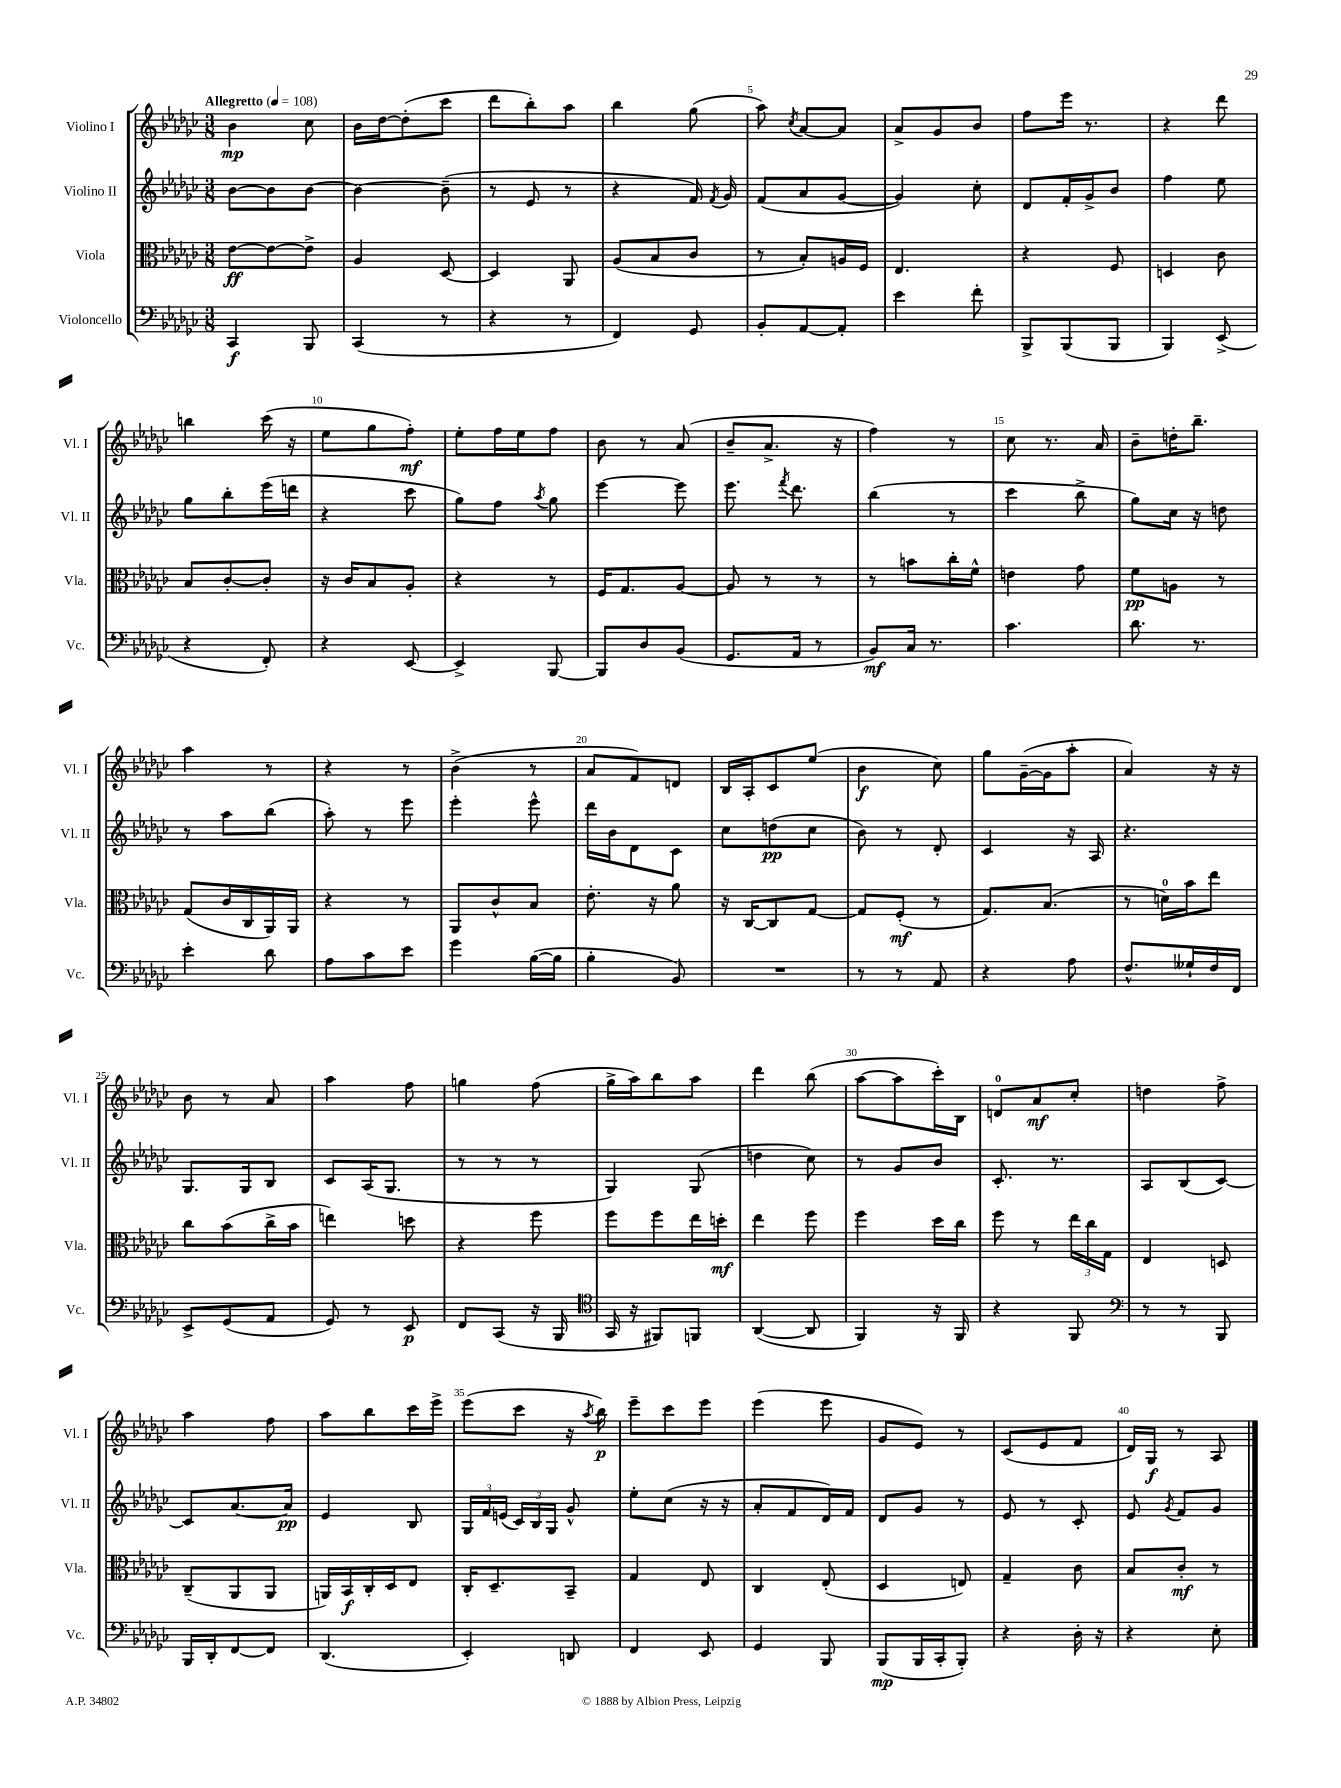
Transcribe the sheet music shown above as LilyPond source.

<<
\new StaffGroup <<
\new Staff = "s0" \with { instrumentName = "Violino I" shortInstrumentName = "Vl. I" } {
    \clef treble \key ges \major \numericTimeSignature \time 3/8 \tempo "Allegretto" 4 = 108
    \autoBeamOff bes'4\mp ces''8 |
    bes'16[ des''16~ des''8-.( ces'''8] |
    des'''8[ bes''8-.) aes''8] |
    bes''4 ges''8( |
    aes''8) \acciaccatura { ces''8 } aes'8[~ aes'8] |
    aes'8[-> ges'8 bes'8] |
    f''8[ ees'''16] r8. |
    r4 des'''8 |
    b''4 ces'''16( r16 |
    ees''8[ ges''8 f''8]-.\mf) |
    ees''8[-. f''16 ees''16 f''8] |
    bes'8 r8 aes'8( |
    bes'8[-- aes'8.]-> r16 |
    f''4) r8 |
    ces''8 r8. aes'16 |
    bes'8[-- d''16-. bes''8.]-- |
    aes''4 r8 |
    r4 r8 |
    bes'4->( r8 |
    aes'8[ f'8) d'8] |
    bes16[ aes16-. ces'8 ees''8]( |
    bes'4\f ces''8) |
    ges''8[ ges'16~--( ges'16 aes''8]-. |
    aes'4) r16 r16 |
    bes'8 r8 aes'8 |
    aes''4 f''8 |
    g''4 f''8( |
    ges''16[-> aes''16) bes''8 aes''8] |
    des'''4 bes''8( |
    aes''8[~ aes''8 ces'''16-.) bes16] |
    d'8[-0 aes'8\mf ces''8]-. |
    d''4 f''8-> |
    aes''4 f''8 |
    aes''8[ bes''8 ces'''16 ees'''16]-> |
    ees'''8[( ces'''8] r16 \acciaccatura { aes''8 } bes''16\p) |
    ees'''8[-- ces'''8 ees'''8] |
    ees'''4( ees'''8 |
    ges'8[ ees'8]) r8 |
    ces'8[( ees'8 f'8] |
    des'16[) ges16]\f r8 aes8 \bar "|." |
}
\new Staff = "s1" \with { instrumentName = "Violino II" shortInstrumentName = "Vl. II" } {
    \clef treble \key ges \major \numericTimeSignature \time 3/8
    \autoBeamOff bes'8[~ bes'8 bes'8]~ |
    bes'4~ bes'8--( |
    r8 ees'8 r8 |
    r4 f'16) \acciaccatura { f'8 } ges'16 |
    f'8[( aes'8 ges'8]~ |
    ges'4) ces''8-. |
    des'8[ f'16-. ges'16-> bes'8] |
    f''4 ees''8 |
    ges''8[ bes''8-. ees'''16( d'''16] |
    r4 ces'''8 |
    ges''8[) f''8] \acciaccatura { aes''8 } ges''8 |
    ees'''4~ ees'''8 |
    ees'''8. \acciaccatura { f'''8 } des'''8. |
    bes''4( r8 |
    ces'''4 bes''8-> |
    ges''8[) ces''16] r16 d''8 |
    r8 aes''8[ bes''8]( |
    aes''8-.) r8 ees'''8 |
    ees'''4-. ees'''8-^ |
    des'''16[ bes'16 des'8 ces'8] |
    ces''8[ d''8\pp( ces''8] |
    bes'8) r8 des'8-. |
    ces'4 r16 aes16 |
    r4. |
    ges8.[ ges16 bes8] |
    ces'8[ aes16( ges8.] |
    r8 r8 r8 |
    ges4) ges8( |
    d''4 ces''8) |
    r8 ges'8[ bes'8] |
    ces'8.-. r8. |
    aes8[ bes8( ces'8]~) |
    ces'8[ aes'8.~ aes'16]\pp |
    ees'4 bes8 |
    \tuplet 3/2 { ges16[ f'16 e'16]( } \tuplet 3/2 { ces'16[) bes16 ges16] } ges'8-^ |
    ees''8[-. ces''8]( r16 r16 |
    aes'8[-. f'8 des'16) f'16] |
    des'8[ ges'8] r8 |
    ees'8 r8 ces'8-. |
    ees'8 \acciaccatura { ges'8 } f'8[ ges'8] \bar "|." |
}
\new Staff = "s2" \with { instrumentName = "Viola" shortInstrumentName = "Vla." } {
    \clef alto \key ges \major \numericTimeSignature \time 3/8
    \autoBeamOff ees'8[~\ff ees'8~ ees'8]-> |
    aes4 des8~ |
    des4 aes,8 |
    aes8[( bes8 ces'8] |
    r8 bes8[-.) a16 f16] |
    ees4. |
    r4 f8 |
    d4 ces'8 |
    bes8[ ces'8~-. ces'8]-. |
    r16 ces'16[ bes8 aes8]-. |
    r4 r8 |
    f16[ ges8. aes8]~ |
    aes8 r8 r8 |
    r8 b'8[ ces''16-. f'16]-^ |
    e'4 ges'8 |
    f'8[\pp a8] r8 |
    ges8[( ces'16 ces16 aes,16) aes,16] |
    r4 r8 |
    aes,8[ ces'8-^ bes8] |
    ees'8.-. r16 aes'8 |
    r16 ces16[~ ces8 ges8]~ |
    ges8[ f8]-.\mf( r8 |
    ges8.[) bes8.]( |
    r8 d'16[-0) bes'16 ees''8] |
    ces''8[ bes'8( ces''16-> bes'16] |
    e''4) d''8 |
    r4 f''8 |
    f''8[ f''8 ees''16 d''16]-.\mf |
    ees''4 f''8 |
    f''4 des''16[ ces''16] |
    f''8 r8 \tuplet 3/2 { ees''16[ ces''16 ges16] } |
    ees4 d8 |
    ces8[--( aes,8 aes,8] |
    a,16[) bes,16\f ces16-. des16 ees8] |
    ces16[-. des8.-- bes,8]-- |
    ges4 ees8 |
    ces4 ees8-.( |
    des4 e8) |
    ges4-- ces'8 |
    bes8[ ces'8]-.\mf r8 \bar "|." |
}
\new Staff = "s3" \with { instrumentName = "Violoncello" shortInstrumentName = "Vc." } {
    \clef bass \key ges \major \numericTimeSignature \time 3/8
    \autoBeamOff ces,4\f bes,,8 |
    ces,4( r8 |
    r4 r8 |
    f,4) ges,8 |
    bes,8[-. aes,8~ aes,8]-. |
    ees'4 f'8-. |
    bes,,8[-> bes,,8( bes,,8] |
    bes,,4) ees,8->( |
    r4 f,8-.) |
    r4 ees,8~ |
    ees,4-> bes,,8~ |
    bes,,8[ des8 bes,8]( |
    ges,8.[ aes,16] r8 |
    bes,8[\mf) ces16] r8. |
    ces'4. |
    des'8. r8. |
    ees'4-. des'8 |
    aes8[ ces'8 ees'8] |
    ges'4 bes16[~( bes16] |
    bes4-. bes,8) |
    R4. |
    r8 r8 aes,8 |
    r4 aes8 |
    f8.[-^ geses16-! f16 f,16] |
    ees,8[-> ges,8( aes,8] |
    ges,8) r8 ees,8\p |
    f,8[ ces,8]( r16 bes,,16 |
    \clef tenor ges,16 r16 fis,8[) f,8] |
    aes,4~( aes,8 |
    f,4) r16 f,16 |
    r4 f,8 |
    \clef bass r8 r8 bes,,8 |
    bes,,16[ des,16-. f,8~ f,8] |
    des,4.( |
    ees,4-.) d,8 |
    f,4 ees,8 |
    ges,4 bes,,8 |
    bes,,8[\mp( bes,,16 ces,16-. bes,,8]-.) |
    r4 des16-. r16 |
    r4 ees8-. \bar "|." |
}
>>
>>
\layout { \context { \Score \override BarNumber.break-visibility = ##(#f #t #t) barNumberVisibility = #(every-nth-bar-number-visible 5) } }
